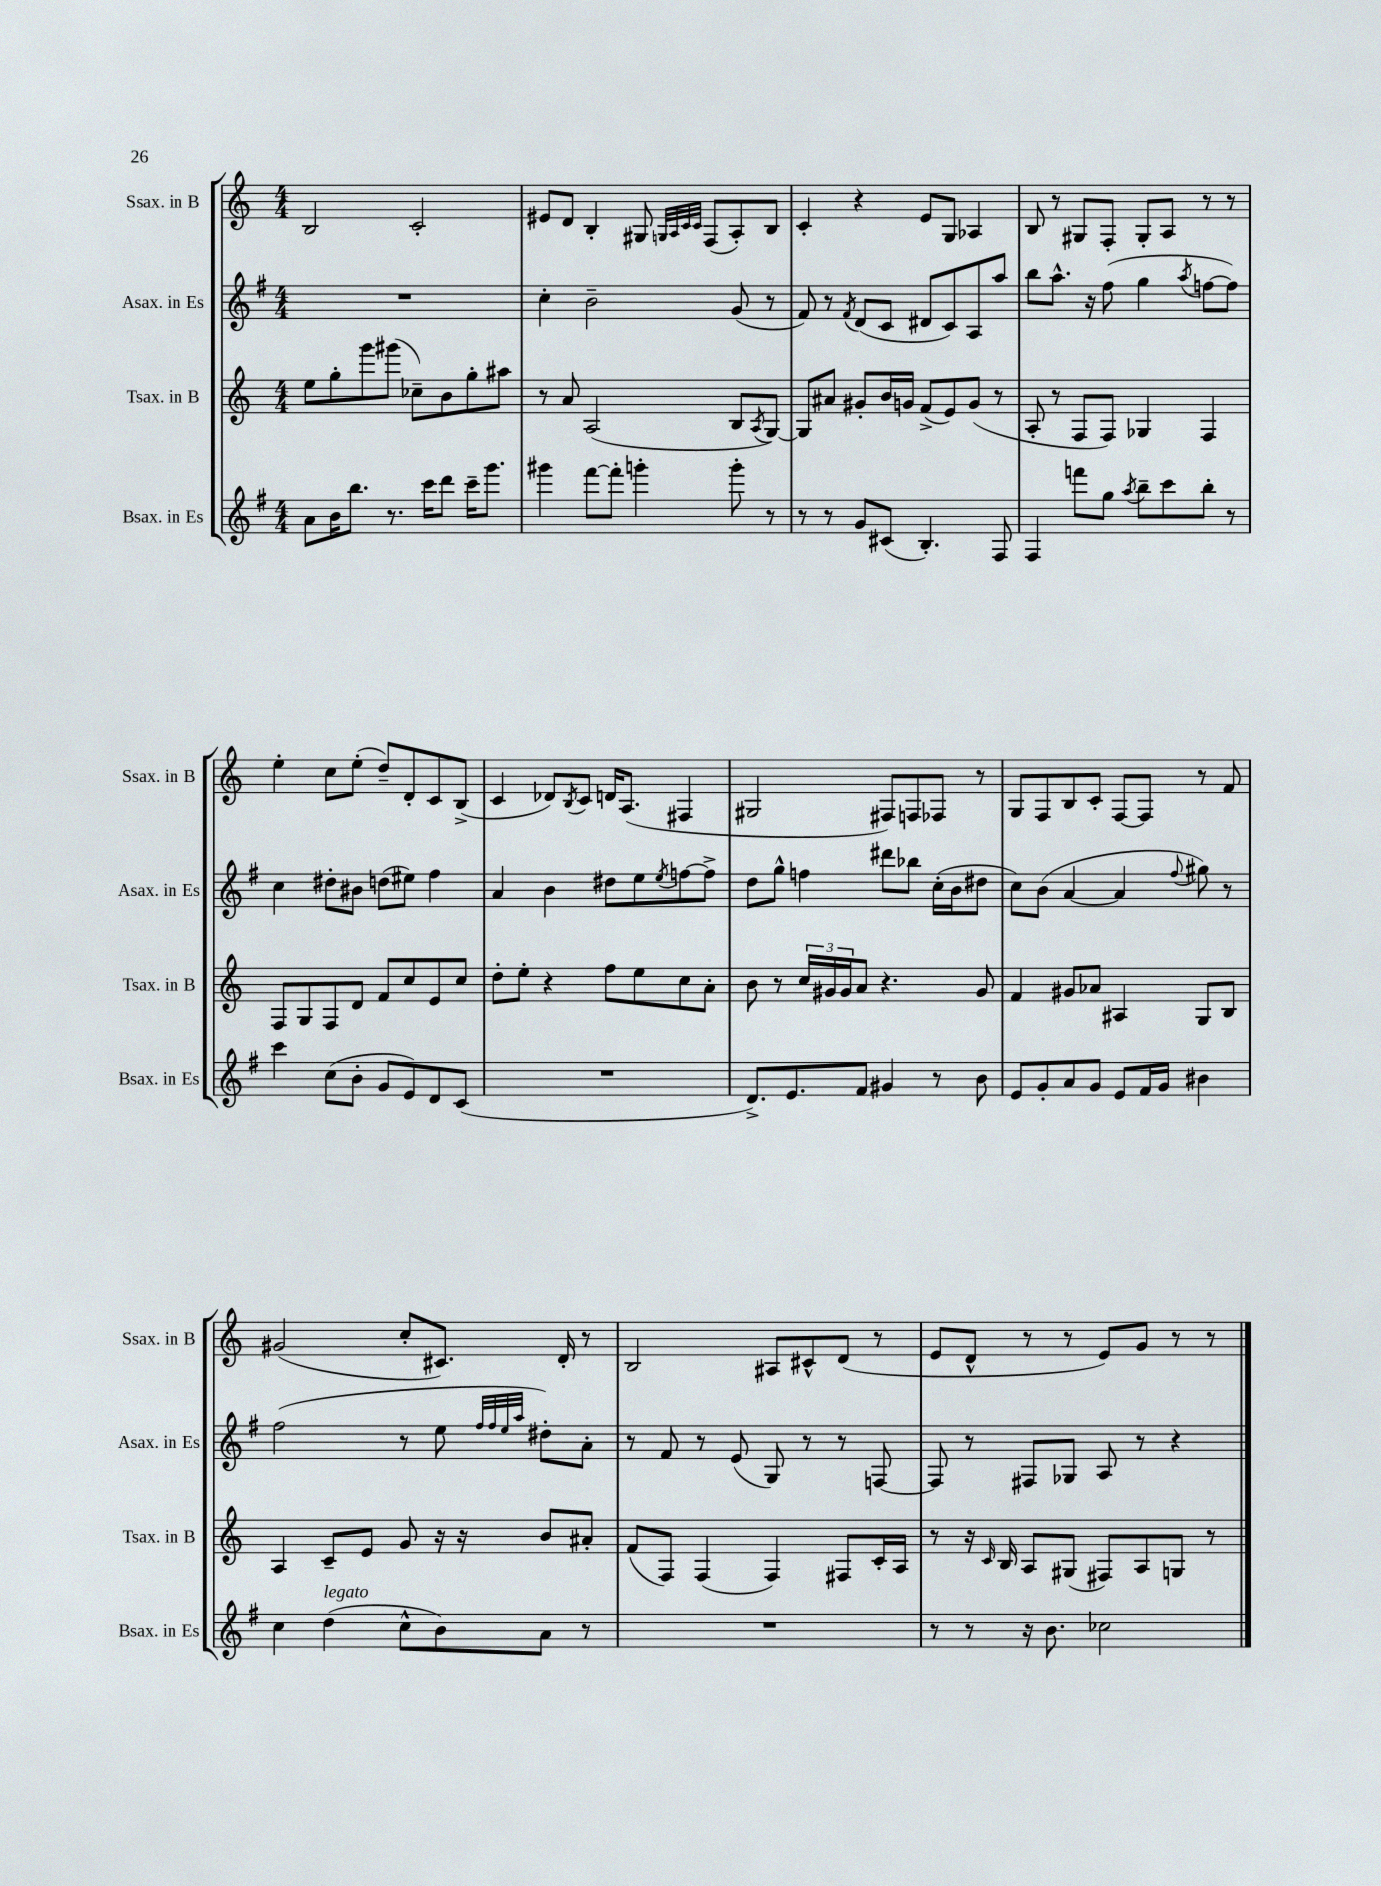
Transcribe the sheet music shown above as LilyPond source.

<<
\new StaffGroup <<
\new Staff = "s0" \with { instrumentName = "Ssax. in B" shortInstrumentName = "Ssax. in B" } {
    \clef treble \key c \major \numericTimeSignature \time 4/4
    b2 c'2-. |
    eis'8 d'8 b4-. gis8 \grace { g32 a32 c'32 c'32 } f8( a8-.) b8 |
    c'4-. r4 e'8 g8 aes4 |
    b8 r8 gis8 f8-. gis8-. a8 r8 r8 |
    e''4-. c''8 e''8-.( d''8--) d'8-. c'8 b8->( |
    c'4 des'8) \acciaccatura { b8 } c'8 d'16 a8.( fis4 |
    gis2 fis8) f8 fes8 r8 |
    g8 f8 b8 c'8-. f8~ f8 r8 f'8 |
    gis'2( c''8-. cis'8.) d'16-. r8 |
    b2 ais8 cis'8-^ d'8( r8 |
    e'8 d'8-^ r8 r8 e'8) g'8 r8 r8 \bar "|." |
}
\new Staff = "s1" \with { instrumentName = "Asax. in Es" shortInstrumentName = "Asax. in Es" } {
    \clef treble \key g \major \numericTimeSignature \time 4/4
    R1 |
    c''4-. b'2-- g'8( r8 |
    fis'8) r8 \acciaccatura { fis'8 } d'8( c'8 dis'8 c'8) a8 a''8 |
    b''8 a''8.-^ r16 fis''8( g''4 \acciaccatura { a''8 } f''8~ f''8) |
    c''4 dis''8-. bis'8 d''8( eis''8) fis''4 |
    a'4 b'4 dis''8 e''8 \acciaccatura { e''8 } f''8~ f''8-> |
    d''8 g''8-^ f''4 dis'''8 bes''8 c''16-.( b'16 dis''8 |
    c''8) b'8( a'4~ a'4 \appoggiatura { fis''8 } gis''8) r8 |
    fis''2( r8 e''8 \grace { fis''32 fis''32 e''32 a''32 } dis''8-.) a'8-. |
    r8 fis'8 r8 e'8( g8) r8 r8 f8~ |
    f8 r8 fis8 ges8 a8 r8 r4 \bar "|." |
}
\new Staff = "s2" \with { instrumentName = "Tsax. in B" shortInstrumentName = "Tsax. in B" } {
    \clef treble \key c \major \numericTimeSignature \time 4/4
    e''8 g''8-. g'''8 gis'''8( ces''8--) b'8 g''8-. ais''8 |
    r8 a'8 a2( b8 \acciaccatura { a8 } g8~) |
    g8 ais'8 gis'8-. b'16 g'16 f'8->( e'8) g'8( r8 |
    a8-. r8 f8 f8) ges4 f4 |
    f8 g8 f8 d'8 f'8 c''8 e'8 c''8 |
    d''8-. e''8-. r4 f''8 e''8 c''8 a'8-. |
    b'8 r8 \tuplet 3/2 { c''16 gis'16 gis'16 } a'8 r4. gis'8 |
    f'4 gis'8 aes'8 ais4 g8 b8 |
    a4 c'8-- e'8 g'8 r16 r16 b'8 ais'8-. |
    f'8( f8) f4( f4) fis8 c'16-. a16 |
    r8 r16 \grace { c'16 } b16 a8 gis8( fis8) a8 g8 r8 \bar "|." |
}
\new Staff = "s3" \with { instrumentName = "Bsax. in Es" shortInstrumentName = "Bsax. in Es" } {
    \clef treble \key g \major \numericTimeSignature \time 4/4
    a'8 b'16 b''8. r8. c'''16 d'''8 c'''16-- g'''8. |
    gis'''4 fis'''8~ fis'''8-. g'''4-. g'''8-. r8 |
    r8 r8 g'8 cis'8( b4.-.) fis8 |
    fis4 f'''8 g''8 \acciaccatura { a''8 } b''8-- c'''8 b''8-. r8 |
    c'''4 c''8( b'8-. g'8 e'8) d'8 c'8( |
    R1 |
    d'8.->) e'8. fis'8 gis'4 r8 b'8 |
    e'8 g'8-. a'8 g'8 e'8 fis'16 g'16 bis'4 |
    c''4 d''4^\markup { \italic "legato" }( c''8-^ b'8) a'8 r8 |
    R1 |
    r8 r8 r16 b'8. ces''2 \bar "|." |
}
>>
>>
\layout { \context { \Score \remove "Bar_number_engraver" } }
